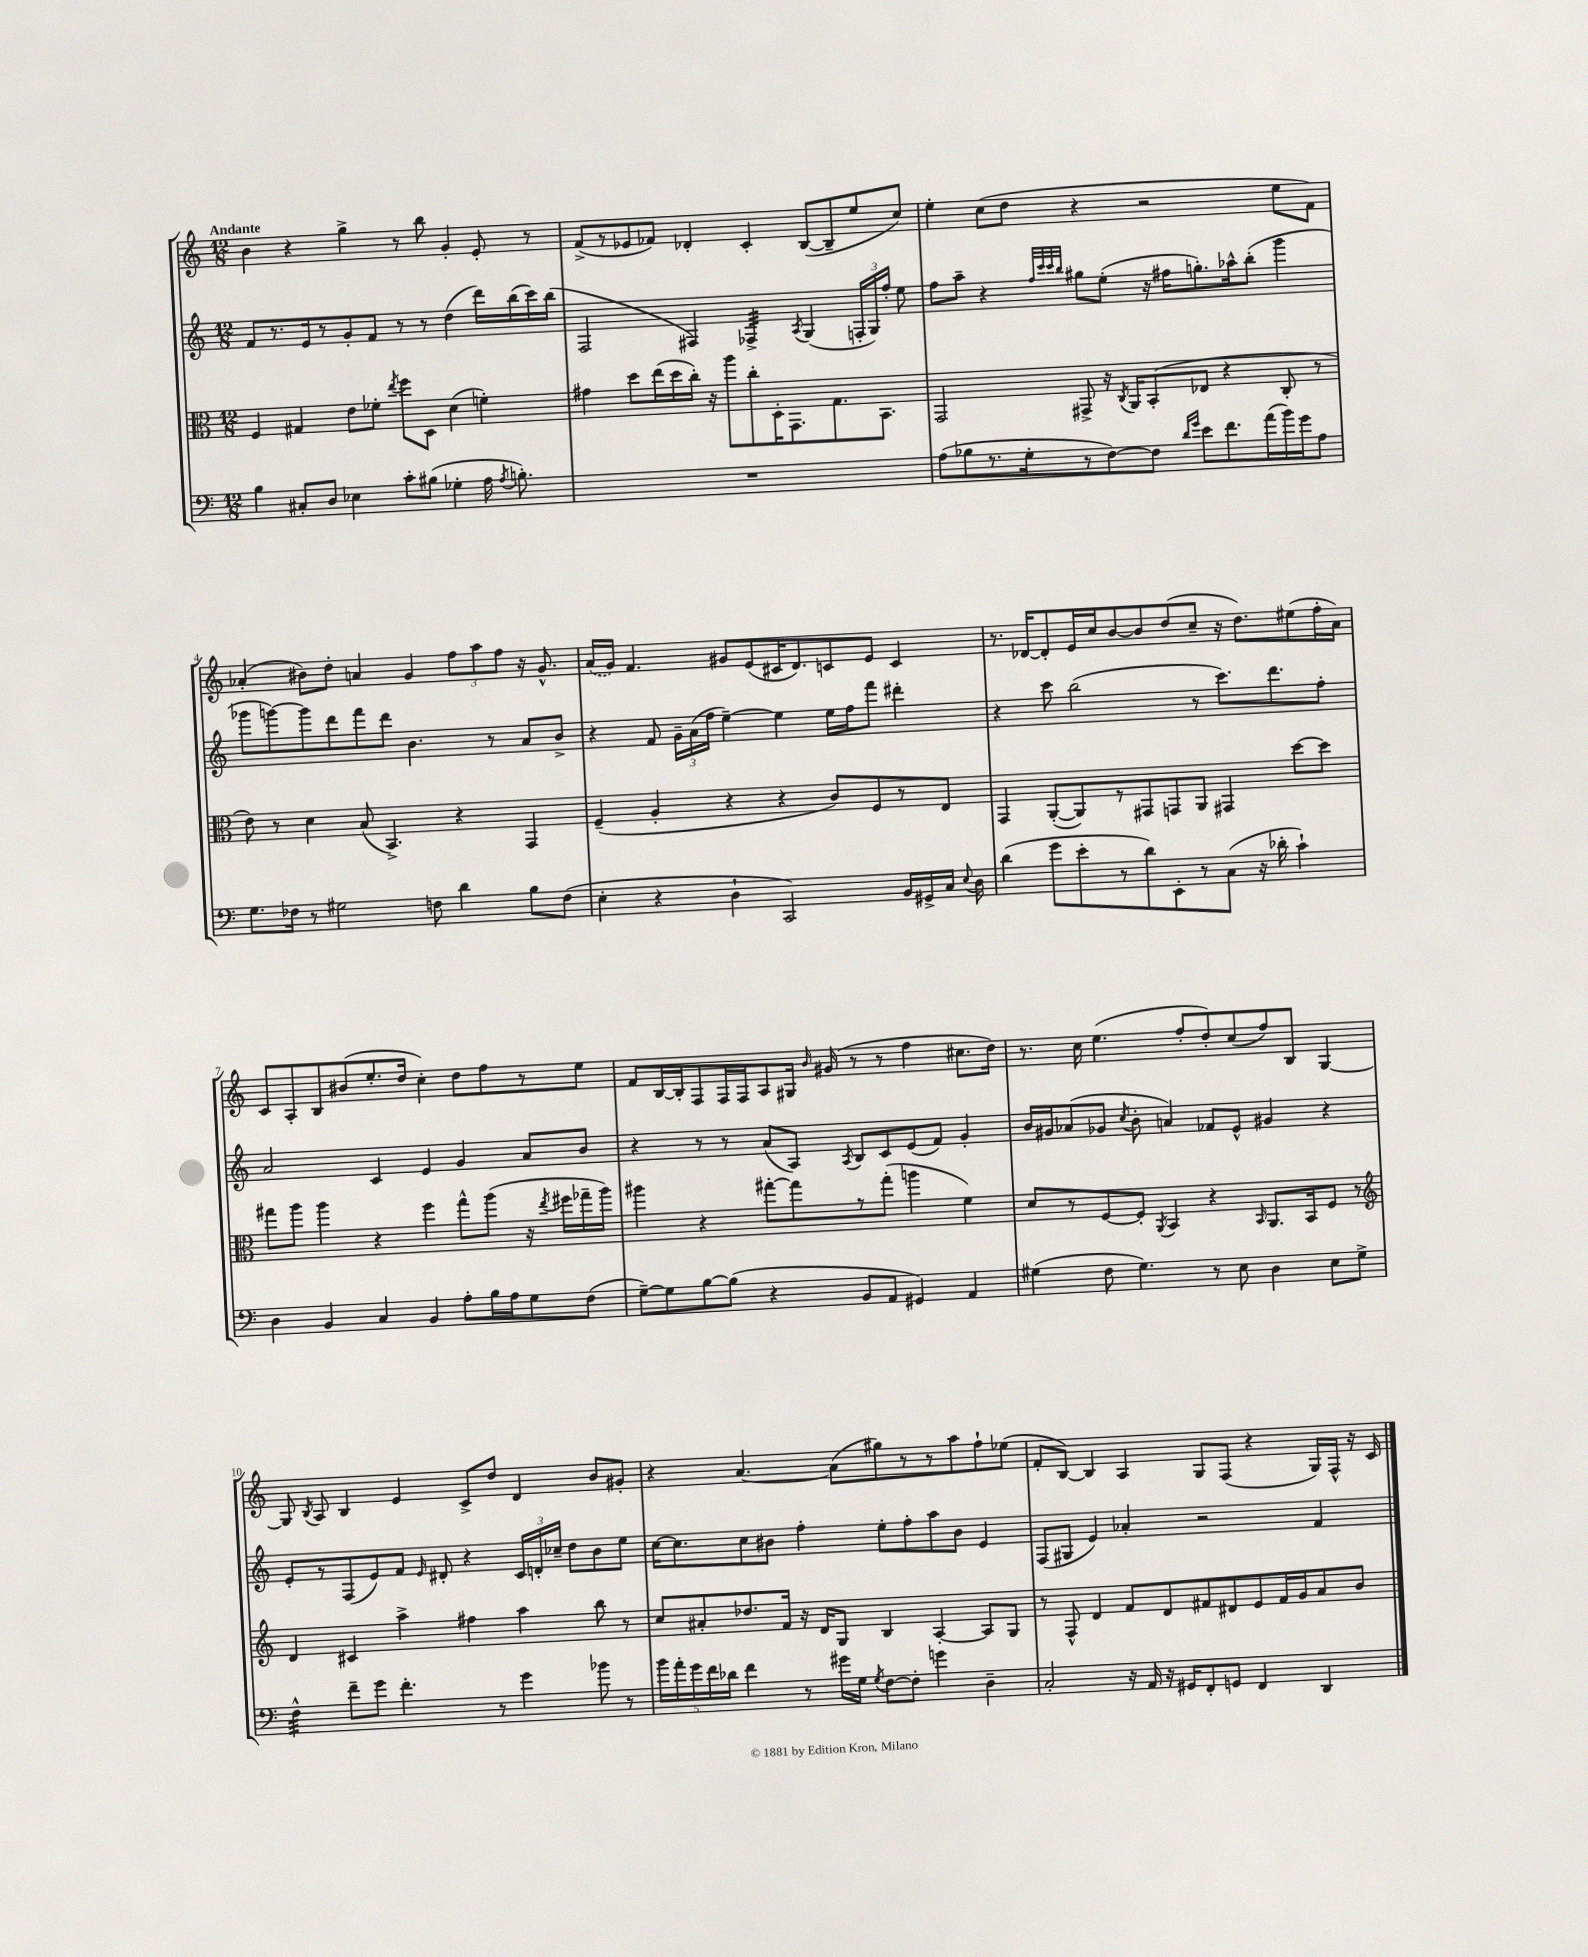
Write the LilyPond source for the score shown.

<<
\new StaffGroup <<
\new Staff = "s0" {
    \clef treble \key c \major \numericTimeSignature \time 12/8 \tempo "Andante"
    \autoBeamOff b'4 r4 g''4-> r8 b''8 g'4-. e'8-. r8 |
    f'8[->( r8 ees'8 fes'8]) des'4-. c'4-. b8[~( b8-- e''8 c''8]) |
    e''4-. c''8[( d''8] r4 r2 e''8[ f'8]) |
    aes'4-.( bis'8[) d''8]-. a'4 g'4 \tuplet 3/2 { f''8[ a''8 f''8] } r16 g'8.-^ |
    \once \slurDashed a'16[( g'16]) f'4. gis'8[ e'8( cis'16 d'8.) c'8 e'8] c'4 |
    r8. des'16[~ des'8-. e'16 c''16 b'8~ b'8 d''8( c''8]-- r16 d''8.[) eis''8( f''16-. a'16]) |
    c'8[ a8-. b8 bis'8( e''8.-. d''16] c''4-.) d''8[ f''8 r8 e''8] |
    f'8[ b16~ b16-. f8 f16 f16 a8 gis16] \grace { b'16 } gis'16( r8 r8 f''4 cis''8.[ d''16]) |
    r8. c''16 e''4.( f''8[-. d''8-.) c''8( f''8) b8] g4~ |
    g8 \acciaccatura { b8 } a8 b4 e'4 c'8[-> d''8] d'4 b'8[ gis'8]-. |
    r4 a'4.~ a'8[( gis''8) r8 r8 a''8 f''8-! ees''8]( |
    f'8[-. b8]~) b4 a4 g8[ f8]( r4 g16[) f16]-^ r16 c'16 \bar "|." |
}
\new Staff = "s1" {
    \clef treble \key c \major \numericTimeSignature \time 12/8
    \autoBeamOff f'8[ r8. e'16 r8 g'8-. f'8] r8 r8 d''4( d'''16[) b''16( c'''16) b''16]( |
    f2 fis4) fes4:32-> \acciaccatura { a8 } g4( \tuplet 3/2 { f16[-. g16) f''16]-. } e''8 |
    f''8[ a''8]-- r4 \grace { f''32[ c'''32 c'''32 b''32] } gis''8[ e''8]-.( r16 fis''16[ g''8.-.) aes''16-^ b''8]-.( g'''4 |
    ges'''8[ g'''8~) g'''8 d'''8 f'''8 d'''8] b'4. r8 a'8[ b'8]-> |
    r4 f'8 \tuplet 3/2 { g'16[-- a'16( f''16] } e''4~--) e''4 e''16[ f''16 f'''8] dis'''4-. |
    r4 c'''8 b''2( r8 c'''8.[) d'''8. f''8]-. |
    a'2 c'4 e'4 g'4 a'8[ b'8] |
    r4 r8 r8 a'8[( a8]) \acciaccatura { a8 } b8[ c'8 e'8( f'8]) g'4-. |
    b'16[ gis'16 aes'8( ges'8] \acciaccatura { c''8 } b'8-. a'4) fes'8[ e'8]-^ gis'4 r4 |
    e'8[-. r8 f8( e'8) f'8] \grace { e'16 } dis'8-. r4 \tuplet 3/2 { c'16[ d'16-. ces''16]-- } d''8[ b'8 e''8] |
    c''16[~ c''8. c''8 bis'8] f''4-. e''8[-. f''8-. a''8 bis'8] e'4 |
    f8[( gis8] e'4) aes'4-. r2 f'4 \bar "|." |
}
\new Staff = "s2" {
    \clef alto \key c \major \numericTimeSignature \time 12/8
    \autoBeamOff f4 gis4 e'8[ fes'8]-. \acciaccatura { e''8 } f''8[ d8] d'4( f'4-.) |
    gis'4 d''8[ e''16( d''16 c''16]-.) r16 a''8[ c''8-. d16-. g,8. g8. b,8.] |
    g,2 gis,8-> r16 \acciaccatura { c8 } a,16[ b,8-.( ees8] r4 c8-. r8 |
    e'8) r8 d'4 b8( b,4.->) r4 g,4 |
    f4--( a4-. r4 r4 c'8[) f8 r8 e8] |
    g,4 a,8[~-.( a,8) r8 gis,8 g,8 a,8] gis,4 d''8[~ d''8] |
    gis''8[ a''8] a''4 r4 f''4 gis''8[-^ a''8]( r16 \acciaccatura { e''8 } fis''16[ ges''16-- a''16]) |
    ais''4 r4 gis''8[~-. gis''8 r8 gis''8]-.( a''4 f'4) |
    d'8[ r8 f8~ f8]-. \acciaccatura { a,8 } b,4 r4 \grace { b,16 } a,8.[ b,16 f8] r8 |
    \clef treble d'4 cis'4 a''4-> fis''4 a''4 b''8 r8 |
    c''8[ ais'8-. des''8. f'16] r16 d'16[ g8] b4 a4~-. a8[ g8] |
    r8 f8-^ d'4 f'8[ d'8 fis'8 dis'8 e'8 fis'16 g'16 a'8 b'8] \bar "|." |
}
\new Staff = "s3" {
    \clef bass \key c \major \numericTimeSignature \time 12/8
    \autoBeamOff b4 cis8[-. d8] ees4 c'8[-. bis8]( ges4-. a16 \acciaccatura { a8 } b8.-.) |
    R1. |
    a8[( bes8 r8. g16-. r8 f8~) f8] \grace { d'16[ g'16] } e'8[ f'8. a'16( b'16) g'16 a8] |
    g8.[ fes16] r8 gis2 f8 d'4 b8[ f8]( |
    e4-. r4 d4-! c,2) b,16[ gis,16-> c16] \appoggiatura { e8 } d16 |
    d'4( g'8[ e'8-. r8 d'8) e,8-. r8 c8]( r16 des'16-. c'4-!) |
    d4 b,4 c4 b,4 a8[-. b16 a16 g8 f8]( |
    g8[~--) g8 b8~ b8]( r4 b,8[ a,8] gis,4) a,4 |
    gis4( f8 gis4.) r8 e8 d4 e8[ gis8]-> |
    f4:32-^ f'8[-- g'8] f'4.-. r8 g'4 bes'8 r8 |
    \tuplet 5/4 { b'16[ a'16-. g'16 f'16 des'16] } f'4 r8 gis'16[ g16] \acciaccatura { g8 } f8[~ f8]-. g'4 d4-- |
    c2-. r16 a,16 r16 gis,16[ f,8-. g,8] f,4 d,4 \bar "|." |
}
>>
>>
